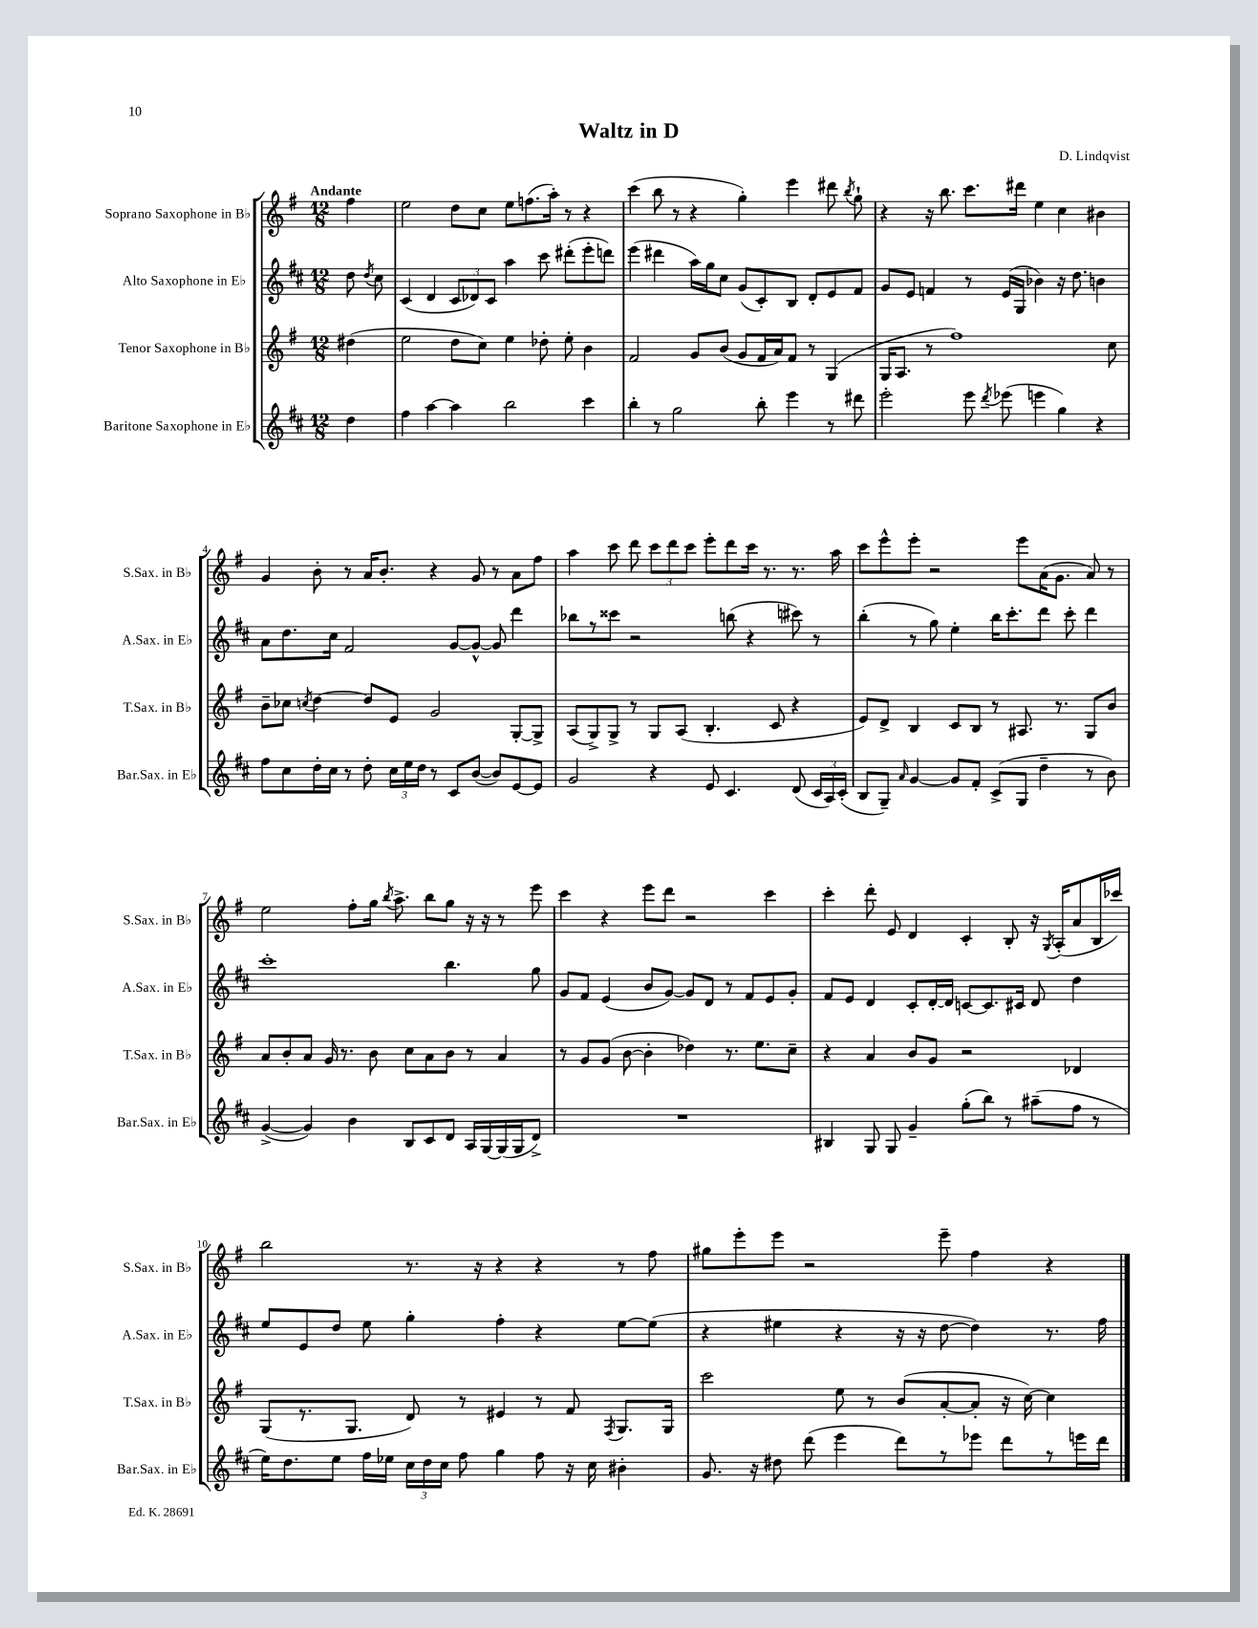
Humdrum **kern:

**kern	**kern	**kern	**kern
*part4	*part3	*part2	*part1
*staff4	*staff3	*staff2	*staff1
*I"Baritone Saxophone in E♭	*I"Tenor Saxophone in B♭	*I"Alto Saxophone in E♭	*I"Soprano Saxophone in B♭
*I'Bar.Sax. in E♭	*I'T.Sax. in B♭	*I'A.Sax. in E♭	*I'S.Sax. in B♭
*clefG2	*clefG2	*clefG2	*clefG2
*k[f#c#]	*k[f#]	*k[f#c#]	*k[f#]
*M12/8	*M12/8	*M12/8	*M12/8
=	=	=	=
!	!	!	!LO:TX:a:B:t=Andante
4dd\	(4dd#X\	8dd\	4ff#\
.	.	8qdd/	.
.	.	8cc#\	.
=1	=1	=1	=1
4ff#\	2ee\	(4c#/	2ee\
[4aa\	.	4d/	.
4aa\]	8dd\L	12c#/L	8dd\L
.	.	12d-X/)	.
.	8cc\J)	.	8cc\J
.	.	12c#/J	.
2bb\	4ee\	4aa\	8ee\L
.	.	.	(8.ffn\
.	8dd-X'\	8ccc#\	.
.	.	.	16aa'\Jk)
.	8ee'\	(8ddd#X'\L	8r
4ccc#\	4b\	8eee'\	4r
.	.	8dddn\J)	.
=2	=2	=2	=2
4bb'\	2f#/	(4eee\	(4ccc\
8r	.	4ddd#X\	8bb\
2gg\	.	.	8r
.	8g/L	16aa\LL)	4r
.	.	16gg\J	.
.	(8b/J	8cc#\J	.
.	8g/L	(8g/L	4gg'\)
8bb'\	16f#/L	8c#'/)	.
.	16a/J)	.	.
4eee\	8f#/J	8B/J	4eee\
.	8r	8d'/L	.
8r	(4G/	8e/	8ddd#X\
.	.	.	8qbb/
8ddd#X\	.	8f#/J	8gg`\
=3	=3	=3	=3
2eee'\	16G/KL	8g/L	4r
.	8.A/J	.	.
.	.	8e/J	.
.	8r	4fn/	16r
.	.	.	8.bb\
.	1ff#)	.	.
8eee\	.	8r	8.ccc\L
8qddd/	.	.	.
(8eee-X\	.	(16e/LL	.
.	.	16G/JJ	16ddd#X\Jk
4eeen\	.	4b-X\)	4ee\
4gg\)	.	16r	4cc\
.	.	8.dd\	.
4r	.	4bn\	4b#X\
.	8cc\	.	.
!!LO:LB:g=z
=4	=4	=4	=4
8ff#\L	8b~\L	8a\L	4g/
8cc#\	8cc-X\J	8.dd\	.
.	8qccn/	.	.
16dd'\L	[4dd\	.	8b'\
16cc#\JJ	.	16cc#\Jk	.
8r	.	2f#/	8r
8dd'\	8dd/L]	.	16a/KL
.	.	.	8.b'/J
24cc#\LL	8e/J	.	.
24ee\	.	.	.
24dd\JJ	.	.	.
8r	2g/	.	4r
8c#/L	.	[8g/L	.
([8b/J	.	8g^^/J_	8g/
8b/L])	.	8g/]	8r
[8e/	[8G'/L	4ddd\	8a\L
8e/J]	8G^/J]	.	8ff#\J
=5	=5	=5	=5
2g/	(8A/L	8bb-X\L	4aa\
.	8G^/)	8r	.
.	8G^/J	8ccc##X\J	8ccc\
.	8r	2r	8ddd\
4r	8G/L	.	12ccc\L
.	.	.	12ddd\
.	(8A/J	.	.
.	.	.	12ccc\J
8e/	4.B'/	.	8eee'\L
4.c#/	.	(8bbn\	8ddd\
.	.	4r	16ccc\Jk
.	.	.	8.r
.	8c/	.	.
(8d/	4r	8ccc#X\)	8.r
24c#/LL	.	8r	.
24A/)	.	.	.
.	.	.	16aa\
(24c#'/JJ	.	.	.
=6	=6	=6	=6
8B/L	8e/L)	(4bb'\	8ccc\L
8G~/J)	8d^/J	.	8eee^^\
16qqa/	.	.	.
[4g/	4B/	8r	8eee'\J
.	.	8gg\)	2r
8g/L]	8c/L	4ee'\	.
8f#'/J	8B/J	.	.
(8c#^/L	8r	16bb\KL	.
.	.	8.ccc#'\	.
8G/J	8.A#X/	.	8eee\L
4dd~\	.	8ddd\J	(16a\K
.	8.r	.	8.g\J
.	.	8ccc#'\	.
8r	8G/L	4ddd\	8a/)
8b\)	8b/J	.	8r
!!LO:LB:g=z
=7	=7	=7	=7
([4g^/	8a/L	1ccc#'	2ee\
.	8b'/	.	.
4g/])	8a/J	.	.
.	16g/	.	.
.	8.r	.	.
4b\	.	.	8ff#'\L
.	8b\	.	16gg\Jk
.	.	.	8qbb/
.	.	.	8.aa^\
8B/L	8cc\L	.	.
8c#/	8a\	.	8bb\L
8d/J	8b\J	4.bb\	8gg\J
16A/LL	8r	.	16r
[16G/	.	.	16r
(16G/]	4a/	.	8r
16G/J	.	.	.
8d^/J)	.	8gg\	8eee\
=8	=8	=8	=8
1.r	8r	8g/L	4ccc\
.	8g/L	8f#/J	.
.	(8g/J	(4e/	4r
.	[8b\	.	.
.	4b'\]	8b/L	8eee\L
.	.	[8g/J)	8ddd\J
.	4dd-X\)	8g/L]	2r
.	.	8d/J	.
.	8.r	8r	.
.	.	8f#/L	.
.	8.ee\L	.	.
.	.	8e/	4ccc\
.	8cc~\J	8g'/J	.
=9	=9	=9	=9
4B#X/	4r	8f#/L	4ccc'\
.	.	8e/J	.
8G/	4a/	4d/	8ddd'\
8G/	.	.	8e/
4g~/	8b/L	8c#'/L	4d/
.	8g/J	[16d'/L	.
.	.	16d/JJ]	.
(8gg'\L	2r	[8cn/L	4c'/
8bb\J)	.	8.c/]	.
8r	.	.	8B'/
.	.	16c#X/Jk	.
(8aa#X~\L	.	8d/	16r
.	.	.	8qG/
.	.	.	(16A'/KL
8ff#\J	4d-X/	4dd\	8a/
8r	.	.	16B/L
.	.	.	16ccc-X/JJ)
!!LO:LB:g=z
=10	=10	=10	=10
16ee\KL)	(8G/L	8ee/L	2bb\
8.dd\	.	.	.
.	8.r	8e/	.
8ee\J	.	8dd/J	.
.	8.G/J	.	.
16ff#\LL	.	8ee\	.
16ee-X\JJ	.	.	.
24cc#\LL	8d/)	4gg'\	8.r
24dd\	.	.	.
24cc#\JJ	.	.	.
8ff#\	8r	.	.
.	.	.	16r
4gg\	4e#X/	4ff#'\	4r
8ff#\	8r	4r	4r
16r	8f#/	.	.
16cc#\	.	.	.
.	8qF#/	.	.
4b#X'\	8.G/L	[8ee\L	8r
.	.	(8ee\J]	8ff#\
.	16G/Jk	.	.
=11	=11	=11	=11
8.g/	2ccc\	4r	8gg#X\L
.	.	.	8eee'\
16r	.	.	.
8dd#X\	.	4ee#X\	8eee\J
(8ddd\	.	.	2r
4eee\	8ee\	4r	.
.	8r	.	.
8ddd\L)	(8b/L	16r	.
.	.	16r	.
8r	[8a'/	[8dd\	8eee~\
8eee-X\J	8a'/J]	4dd\])	4ff#\
8ddd\L	16r	.	.
.	[16cc\)	.	.
8r	4cc\]	8.r	4r
16eeen\L	.	.	.
16ddd\JJ	.	16ff#\	.
==	==	==	==
*-	*-	*-	*-
